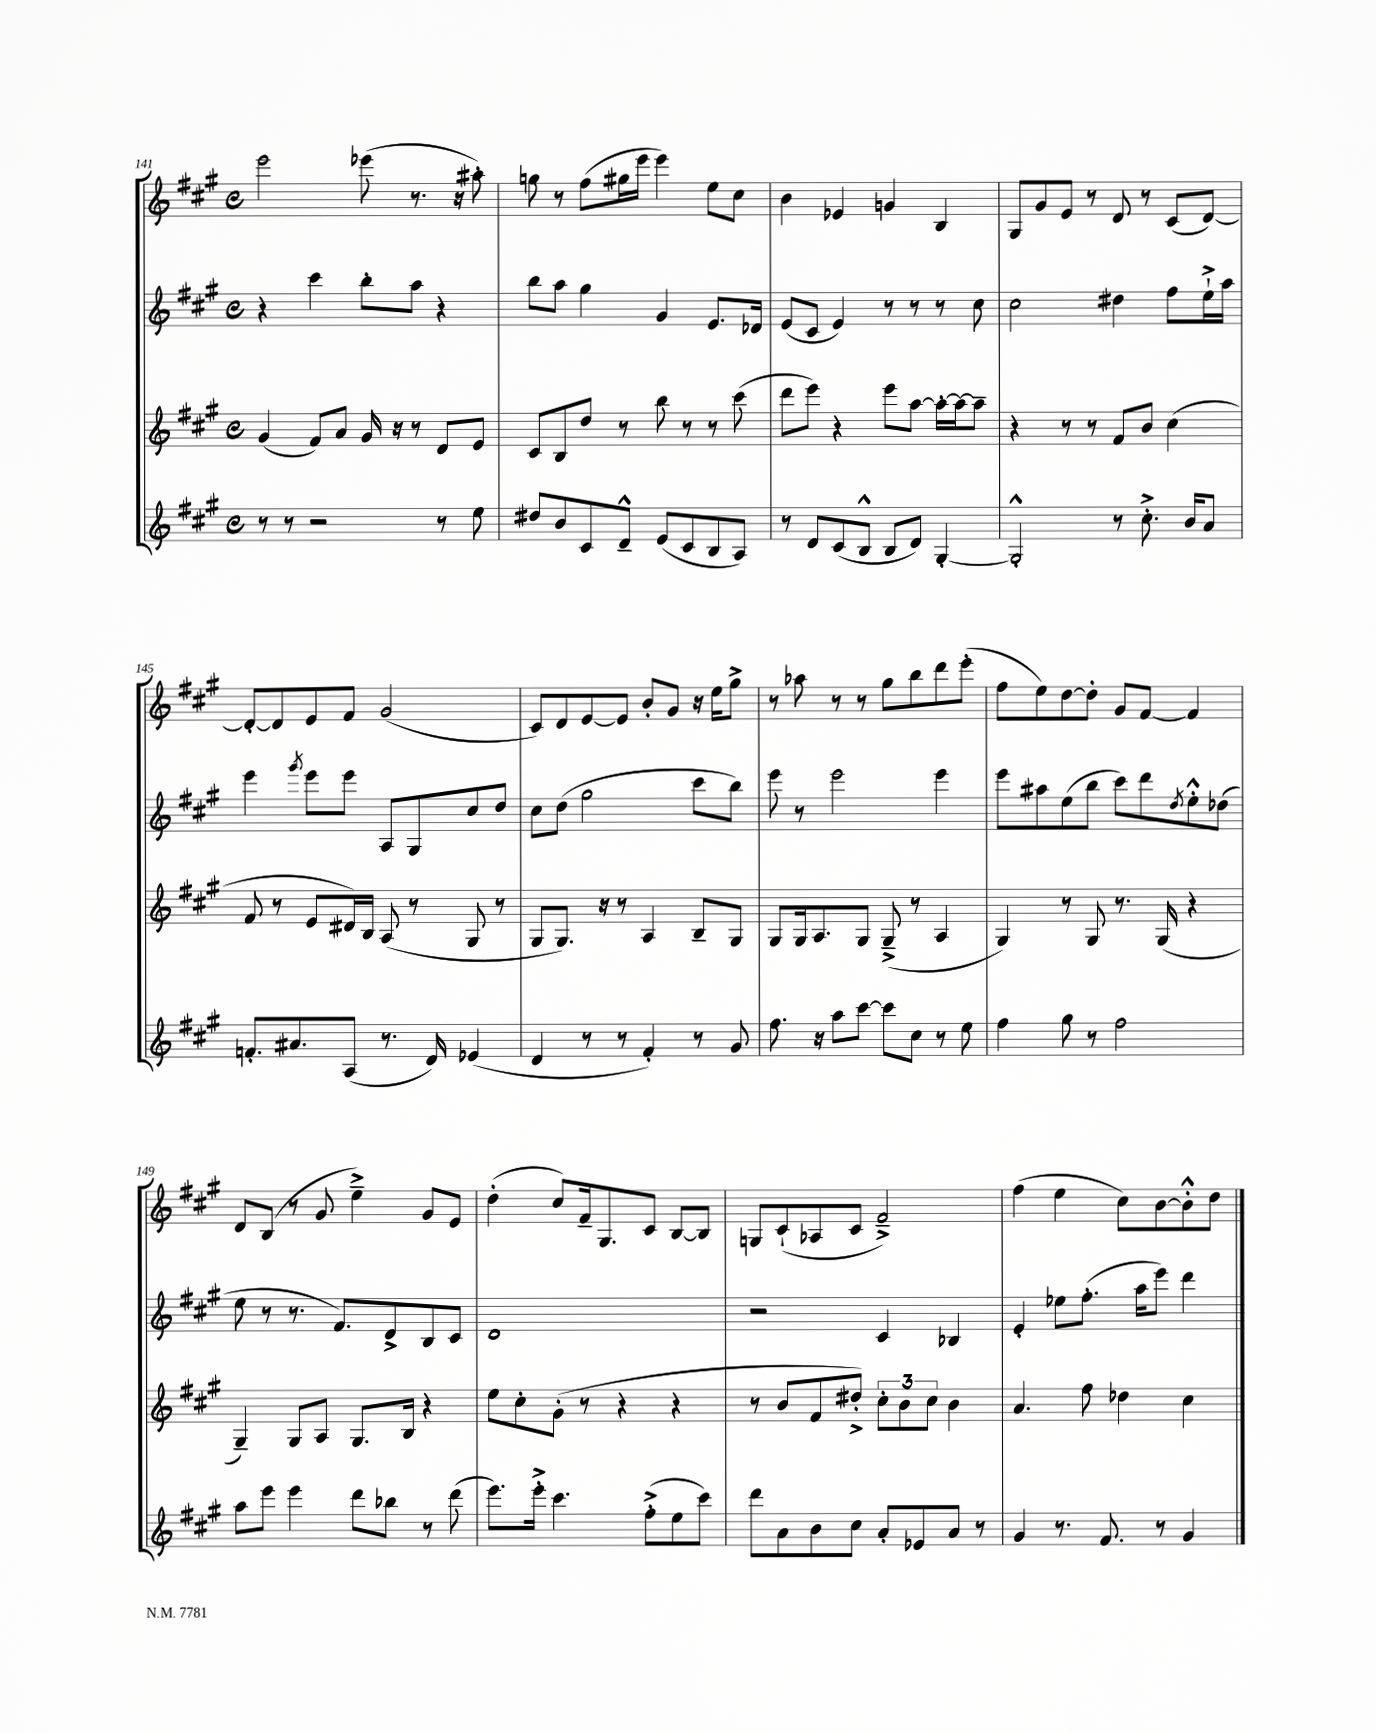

**kern	**kern	**kern	**kern
*part4	*part3	*part2	*part1
*staff4	*staff3	*staff2	*staff1
*clefG2	*clefG2	*clefG2	*clefG2
*k[f#c#g#]	*k[f#c#g#]	*k[f#c#g#]	*k[f#c#g#]
*M4/4	*M4/4	*M4/4	*M4/4
*met(c)	*met(c)	*met(c)	*met(c)
=141	=141	=141	=141
8r	(4g#/	4r	2eee\
8r	.	.	.
2r	8f#/L)	4ccc#\	.
.	8a/J	.	.
.	16g#/	8bb'\L	(8eee-X\
.	16r	.	.
.	8r	8aa\J	8.r
8r	8d/L	4r	.
.	.	.	16r
8ee\	8e/J	.	8aa#X'\)
=142	=142	=142	=142
8dd#X/L	8c#/L	8bb\L	8ggn\
8b/	8B/	8aa\J	8r
8c#/	8dd/J	4gg#\	(8ff#\L
8d~^^/J	8r	.	16gg#X\L
.	.	.	16eee\JJ
(8e/L	8bb\	4g#/	4eee\)
8c#/	8r	.	.
8B/	8r	8.e/L	8ee\L
8A/J)	(8ccc#\	.	8cc#\J
.	.	16d-X/Jk	.
=143	=143	=143	=143
8r	8ddd\L	(8e/L	4b\
8d/L	8eee\J)	8c#/J	.
(8c#/	4r	4e/)	4e-X/
8B^^/J	.	.	.
8B/L	8eee\L	8r	4gn/
8d/J)	[8aa\J	8r	.
[4G#'/	16aa'\LL_	8r	4B/
.	16aa\J_	.	.
.	8aa~\J]	8cc#\	.
=144	=144	=144	=144
2G#'^^/]	4r	2cc#\	8G#/L
.	.	.	8g#/
.	8r	.	8e/J
.	8r	.	8r
8r	8f#/L	4dd#X\	8d/
8.cc#'^\	8b/J	.	8r
.	(4cc#\	8ff#\L	(8c#/L
16b/KL	.	.	.
8a/J	.	16ee`^\L	[8d/J)
.	.	16aa\JJ	.
!!LO:LB:g=z
=145	=145	=145	=145
8.fn'/L	8f#/	4eee\	8d'/L_
.	8r	.	8d/]
8.a#X/	.	.	.
.	.	8qggg#/	.
.	8e/L	8eee\L	8e/
(8A/J	16d#X/L)	8eee\J	8f#/J
.	16B/JJ	.	.
8.r	(8A/	8A/L	(2g#/
.	8r	8G#/	.
16d/)	.	.	.
(4e-X/	8G#/	8cc#/	.
.	8r	8dd/J	.
=146	=146	=146	=146
4d/	8G#/L	8cc#\L	8c#/L)
.	8.G#/J)	(8dd\J	8d/
8r	.	2gg#\	[8e/
.	16r	.	.
8r	8r	.	8e/J]
4f#'/)	4A/	.	8b'/L
.	.	.	8g#/J
8r	8B~/L	8ccc#\L	16r
.	.	.	16ee\KL
8g#/	8G#/J	8bb\J)	8gg#^\J
=147	=147	=147	=147
8.ff#\	8G#/L	8eee\	8r
.	16G#/k	8r	8aa-X\
16r	8.A/	.	.
8aa\L	.	2eee\	8r
[8ccc#\J	8G#/J	.	8r
8ccc#\L]	(8G#~^/	.	8gg#\L
8cc#\J	8r	.	8bb\
8r	4A/	4eee\	8ddd\
8ee\	.	.	(8eee'\J
=148	=148	=148	=148
4ff#\	4G#/)	8eee\L	8ff#\L
.	.	8aa#X\	8ee\)
8gg#\	8r	(8ee\	[8dd\
8r	8G#/	8bb\J	8dd'\J]
2ff#\	8.r	8ccc#\L)	8g#/L
.	.	8ddd\	[8f#/J
.	(16G#/	.	.
.	.	8qdd/	.
.	4r	8ee'^^\	4f#/]
.	.	(8dd-X\J	.
!!LO:LB:g=z
=149	=149	=149	=149
8aa\L	4G#~/)	8ee\	8d/L
8eee\J	.	8r	(8B/J
4eee\	8G#/L	8.r	8r
.	8A/J	.	8g#/
.	.	8.f#/L)	.
8ddd\L	8.G#/L	.	4ee~^\)
8bb-X\J	.	8d^/	.
.	16B/Jk	.	.
8r	4r	8B/	8g#/L
(8ddd\	.	8c#/J	8e/J
=150	=150	=150	=150
8.eee\L)	8ee\L	1d	(4dd'\
.	8cc#'\	.	.
16eee'^\Jk	.	.	.
4.ccc#\	(8g#'\J	.	8cc#/L)
.	8r	.	16f#~/k
.	.	.	8.G#/
.	4r	.	.
(8ff#'^\L	.	.	8c#/J
8ee\	4r	.	[8B/L
8ccc#\J)	.	.	8B/J]
=151	=151	=151	=151
8ddd\L	8r	2r	8Gn/L
8a\	8b/L	.	(8c#`/
8b\	8f#/	.	8A-X/
8cc#\J	8dd#X'^/J)	.	8c#/J
8a'/L	12cc#'\L	4c#/	2f#~^/)
.	12b\	.	.
8e-X/	.	.	.
.	12cc#\J	.	.
8a/J	4b\	4B-X/	.
8r	.	.	.
=152	=152	=152	=152
4g#/	4.a/	4e'/	(4ff#\
8.r	.	8ee-X\L	4ee\
.	8ff#\	(8.ff#'\J	.
8.f#/	.	.	.
.	4dd-X\	.	8cc#\L)
.	.	16aa\KL	.
8r	.	8eee\J)	[8b\
4g#/	4cc#\	4ddd\	8b'^^\]
.	.	.	8dd\J
==	==	==	==
*-	*-	*-	*-
